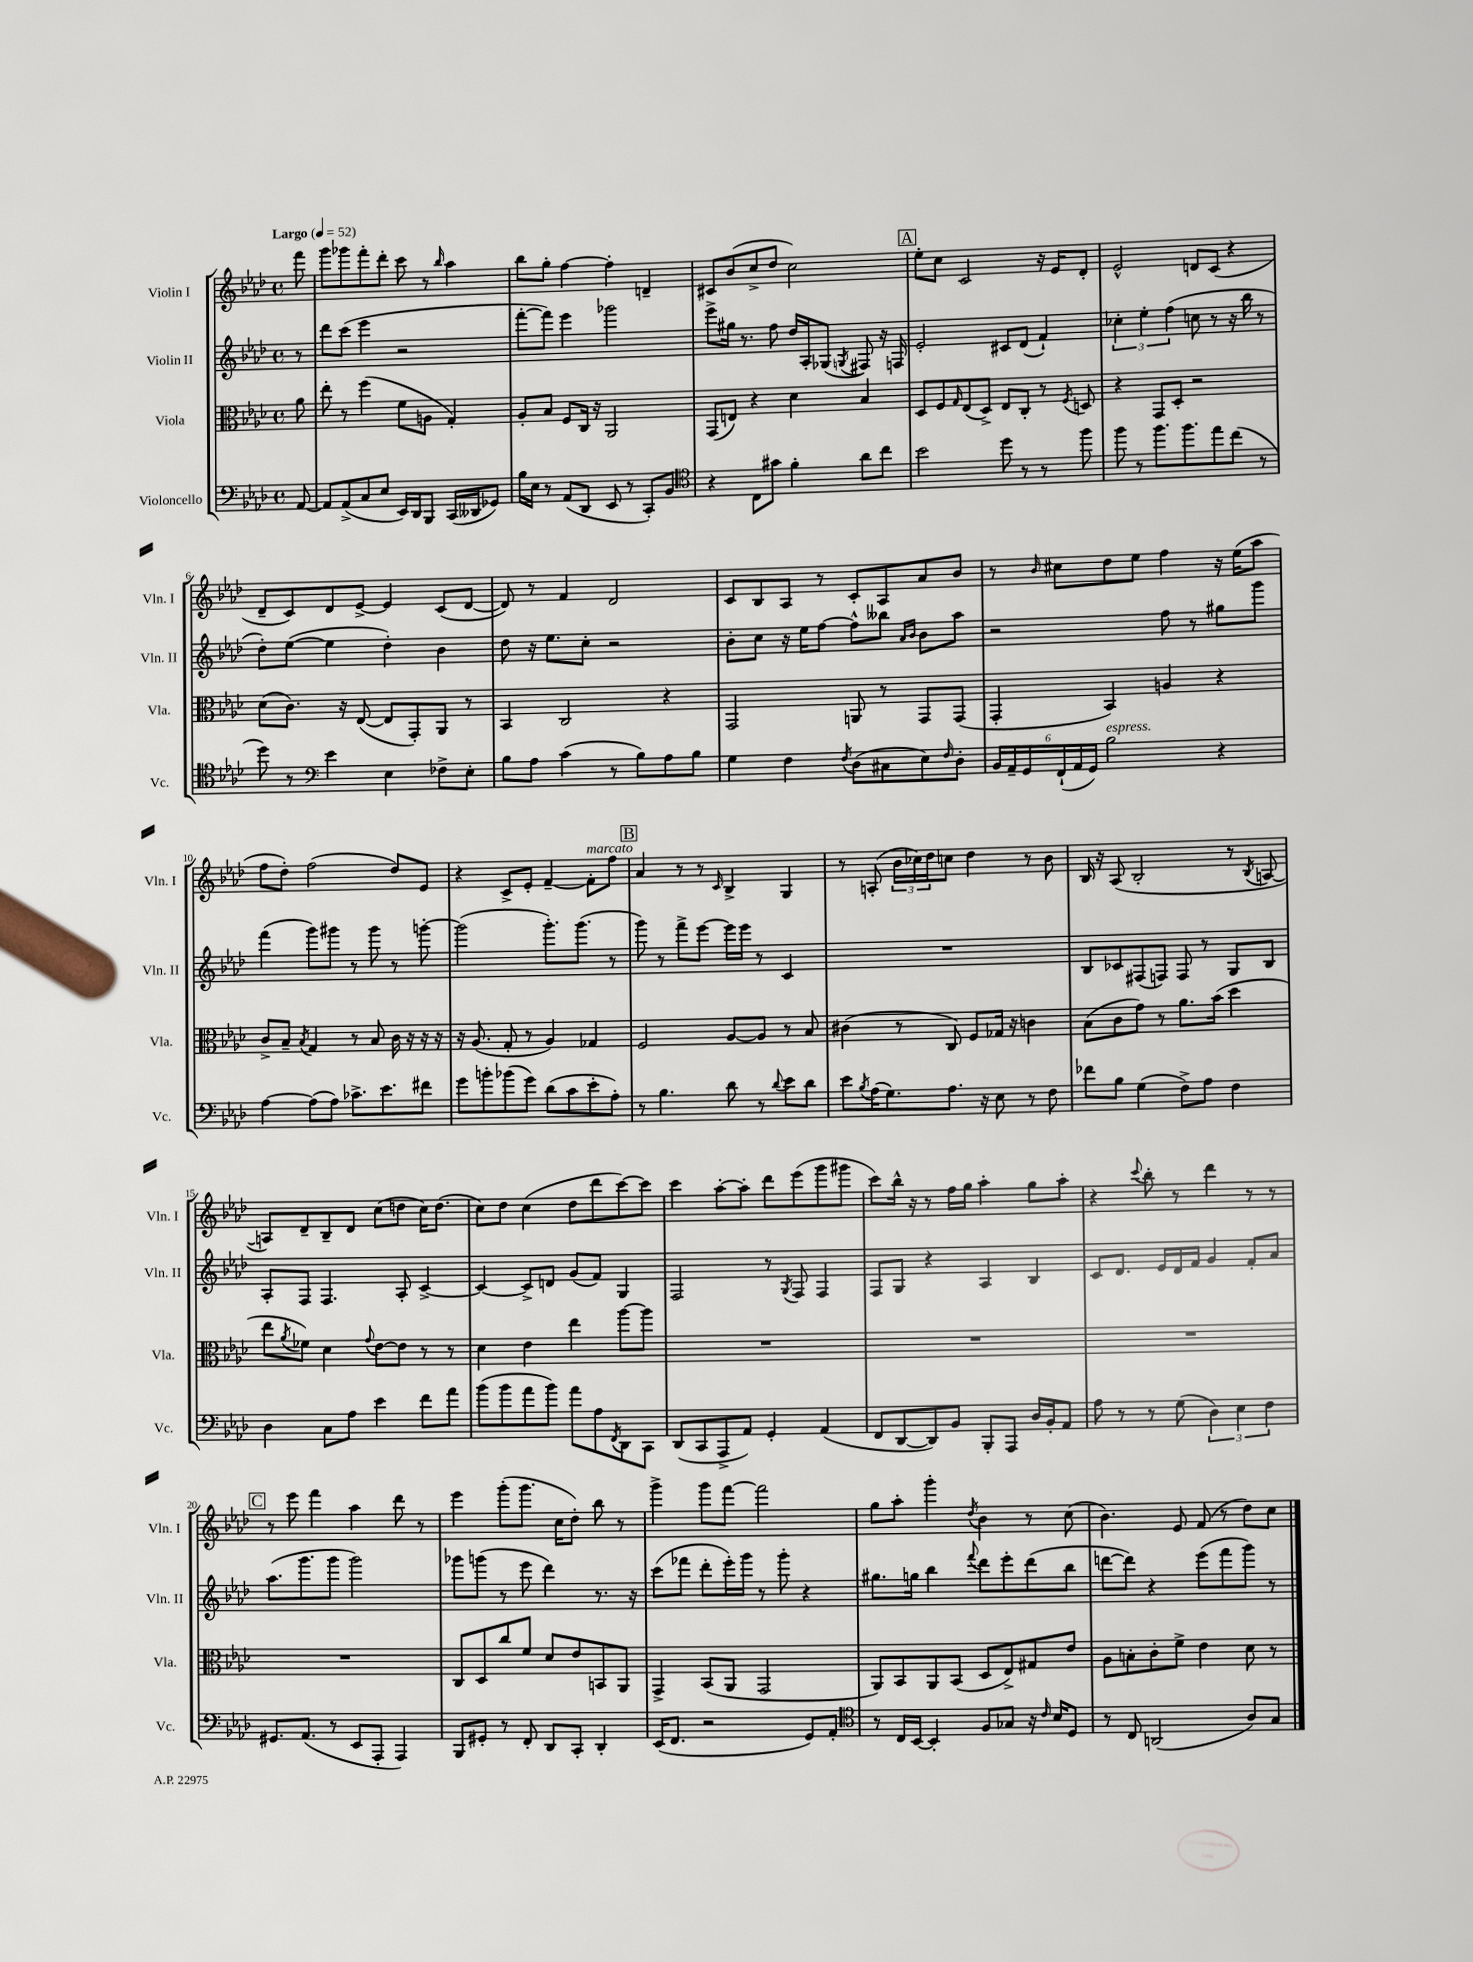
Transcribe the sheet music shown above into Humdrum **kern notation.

**kern	**kern	**kern	**kern
*part4	*part3	*part2	*part1
*staff4	*staff3	*staff2	*staff1
*I"Violoncello	*I"Viola	*I"Violin II	*I"Violin I
*I'Vc.	*I'Vla.	*I'Vln. II	*I'Vln. I
*clefF4	*clefC3	*clefG2	*clefG2
*k[b-e-a-d-]	*k[b-e-a-d-]	*k[b-e-a-d-]	*k[b-e-a-d-]
*M4/4	*M4/4	*M4/4	*M4/4
*met(c)	*met(c)	*met(c)	*met(c)
*MM52	*MM52	*MM52	*MM52
=	=	=	=
!	!	!	!LO:TX:a:B:t=Largo
[8AA-/	8a-\	8r	8fff\
=1	=1	=1	=1
8AA-/L]	8ee-'\	8ddd-\L	8ggg\L
(8AA-^/	8r	(8ccc\J	8ggg-X\
8C/	(4ff\	4eee-\	8fff'\
8E-/J	.	.	8ddd-'\J
16EE-/LL)	8f\L	2r	8ccc\
16DD-/J	.	.	.
8BBB-/J	8An\J	.	8r
.	.	.	16qqbb-/
(16CC/LL	4G'/)	.	4aa-\
16DD--X/J	.	.	.
8GG-X/J)	.	.	.
=2	=2	=2	=2
16B-\LL	8A-'/L	[8fff'\L	8bb-\L
16E-\JJ	.	.	.
8r	8B-/J	8fff\J])	8gg'\J
(8AA-/L	8F/L	4eee-\	[4ff\
8DD-/J	16C/Jk	.	.
.	16r	.	.
8EE-/	2AA-/	2ggg-X\	4ff'\]
8r	.	.	.
8CC'/L)	.	.	4dn~/
8BB-/J	.	.	.
=3	=3	=3	=3
*clefC4	*	*	*
4r	(8GG/L	8eee-^\L	8c#X/L
.	8En/J)	16gg#X\Jk	(8b-/
.	.	8.r	.
8C\L	4r	.	8cc^/
8g#X\J	.	8ff\	8dd-/J
4f'\	4d-\	16dd-/LL	2cc\)
.	.	16A-'/J	.
.	.	(8G-X/J	.
.	.	8qGn/	.
8a-\L	4B-/	8F#X/)	.
8cc\J	.	16r	.
.	.	16Fn/	.
!!LO:REH:place=s1:t=A
=4	=4	=4	=4
2b-\	8D-/L	2e-'/	8ee-'\L
.	8F/	.	8cc\J
.	16qqG/	.	.
.	(8E-/	.	2c/
.	8D-^/J)	.	.
8dd-\	8E-/L	8c#X/L	.
8r	8C'/J	(8d-/J	.
8r	8r	4f`/)	16r
.	.	.	16e-/KL
.	8qF/	.	.
8ff\	8Dn/	.	8d-'/J
=5	=5	=5	=5
8ff\	4r	6cc-X'\	2e-^^/
8r	.	.	.
.	.	6ee-'\	.
8.ff\L	8GG/L	.	.
.	.	(6ff\	.
.	8D-'/J	.	.
8.ff\	.	.	.
.	2r	8ccn\	8dn/L
8ee-\	.	8r	(8c/J
(8cc\J	.	16r	4r
.	.	16bb-\	.
8r	.	8r	.
!!LO:LB:g=z
=6	=6	=6	=6
8dd-\)	(8d-\L	8dd-'\L)	8d-~/L
8r	8.c\J)	([8ee-\J	8c/)
*clefF4	*	*	*
4e-\	.	4ee-\]	8d-/
.	16r	.	.
.	([8E-/	.	[8e-^/J
4E-\	8E-/L]	4dd-'\)	4e-/]
.	8GG'/)	.	.
8F-X^\L	8AA-/J	4b-\	(8c/L
8E-'\J	8r	.	[8d-/J
=7	=7	=7	=7
8B-\L	4BB-/	8dd-\	8d-/])
8A-\J	.	16r	8r
.	.	8.ee-\L	.
(4c\	2C/	.	4f/
.	.	8cc'\J	.
8r	.	2r	2d-/
8B-\L)	.	.	.
8A-\	4r	.	.
8B-\J	.	.	.
=8	=8	=8	=8
4G\	2GG/	8b-'\L	8c/L
.	.	8cc\J	8B-/
4F\	.	16r	8A-/J
.	.	16ee-\KL	.
.	.	[8ff\J	8r
8qF/	.	.	.
(8D-\L	8AAn/	8ff^^\L]	8c'/L
8C#X\	8r	8bb--X\J	8A-/
.	.	16qqa-/LL	.
.	.	16qqb-/JJ	.
8E-\)	8GG/L	8b-\L	8a-/
16qqF/	.	.	.
8D-'\J	(8GG/J	8aa-\J	8b-/J
=9	=9	=9	=9
24BB-/LL	4GG'/	2r	8r
24AA-~/	.	.	.
24GG/	.	.	.
.	.	.	16qqb-/
(24FF`/	.	.	8cc#X\L
24AA-/	.	.	.
24GG/JJ)	.	.	.
!LO:TX:a:i:t=espress.	!	!	!
2B-\	4BB-/)	.	8dd-\
.	.	.	8ee-\J
.	4An/	8ff\	4ff\
.	.	8r	.
4r	4r	8gg#X\L	16r
.	.	.	(16ee-\KL
.	.	8ggg\J	8aa-\J
!!LO:LB:g=z
=10	=10	=10	=10
[4A-\	8c^/L	(4fff\	8ff\L
.	8B-~/J	.	8dd-'\J)
.	8qB-/	.	.
(8A-\L]	4G/	8ggg\L)	(2ff\
8A-\J)	.	8ggg#X\J	.
8.c-X^\L	8r	8r	.
.	8B-/	8ggg#\	.
8.e-\	.	.	.
.	16c\	8r	8dd-/L)
.	16r	.	.
8f#X\J	16r	[8gggn'\	8e-/J
.	16r	.	.
=11	=11	=11	=11
8g\L	16r	(2ggg\]	4r
.	(8.A-/	.	.
8bn'\	.	.	.
(8b-X\	8G'/	.	8c^/L
8g\J)	8r	.	8e-'/J
(8d-\L	4A-/)	8.ggg'\L)	[4f~/
8c\	.	.	.
.	.	(8.ggg\J	.
!	!	!	!LO:TX:a:i:t=marcato
8e-'\	4G-X/	.	8f'\L]
8A-'\J)	.	8r	8ff\J
!!LO:REH:place=s1:t=B
=12	=12	=12	=12
8r	2F/	8ggg\)	4a-/
4.B-\	.	8r	.
.	.	8fff^\L	8r
.	.	[8eee-\J	8r
.	.	.	16qqc/
8d-\	[8A-/L	16eee-\LL]	4B-^/
.	.	16eee-\JJ	.
8r	8A-/J]	8r	.
8qqd-/	.	.	.
8e-\L	8r	4c/	4G/
8d-\J	8B-/	.	.
=13	=13	=13	=13
8e-\L	(4c#X\	1r	8r
8qB-/	.	.	.
(16A-\K	.	.	(8An'/
8.G\)	.	.	.
.	8r	.	24b-\LL
.	.	.	24cc-X\)
.	.	.	24dd-\J
8.A-\J	8C/)	.	8ccn\J
.	8F/L	.	4dd-\
16r	.	.	.
8E-\	16G-X/Jk	.	.
.	16r	.	.
8r	4cn\	.	8r
8F\	.	.	8b-\
=14	=14	=14	=14
8f-X\L	(8B-\L	8B-/L	16B-/
.	.	.	16r
8B-\J	8c\	8c-X/	(8A-/
(4G\	8g\J)	(8F#X/	2B-'/
.	8r	8Fn/J)	.
8F^\L)	8.a-\L	8F/	.
8A-\J	.	8r	.
.	(16b-\Jk	.	.
4F\	4dd-\	8G/L	8r
.	.	.	8qB-/
.	.	8B-/J	[8An/
!!LO:LB:g=z
=15	=15	=15	=15
4D-\	8ee-\L	8A-'/L	8An/L])
.	8qa-/	.	.
.	8f-X\J)	8F/J	8d-~/
8C\L	4d-\	4.F/	8B-~/
8A-\J	.	.	8d-/J
.	8qqg/	.	.
4e-\	[8e-\L	.	(8cc\L
.	8e-\J]	8A-'/	8ddn\J
8f\L	8r	[4c^/	16cc\KL)
.	.	.	(8.dd\J
8a-\J	8r	.	.
=16	=16	=16	=16
(8b-\L	4d-\	4c/_	8cc\L)
8b-\	.	.	8dd-\J
8a-\	4e-\	8c^/L]	(4cc\
8b-\J)	.	8dn/J	.
8a-\L	4ee-\	(8g/L	8dd-\L
8A-\	.	8f/J)	8ddd-\
8qFF/	.	.	.
8DD-\	[8aa-\L	4G/	[8ccc\)
8CC\J	8aa-\J]	.	8ccc\J]
=17	=17	=17	=17
(8DD-/L	1r	2F/	4ccc\
8CC/	.	.	.
8AAA-^/	.	.	[8aa-'\L
8AA-/J)	.	.	8aa-'\J]
4GG'/	.	8r	8ddd-\L
.	.	8qG/	.
.	.	8F/	(8eee-\
(4AA-/	.	4F/	8ggg\
.	.	.	8ggg#X\J
=18	=18	=18	=18
8FF/L	1r	8F/L	8ccc\L)
[8DD-/	.	8G/J	16bb-^^\Jk
.	.	.	16r
8DD-/])	.	4r	8r
8BB-/J	.	.	16ff\LL
.	.	.	16gg\JJ
8BBB-'/L	.	4A-/	4aa-'\
8AAA-/J	.	.	.
16D-/LL	.	4B-/	8gg\L
16BB-'/J	.	.	.
8AA-/J	.	.	8aa-'\J
=19	=19	=19	=19
8A-\	1r	8c/L	4r
8r	.	8.d-/J	.
.	.	.	8qqccc/
8r	.	.	8bb-'\
.	.	16e-/LL	.
(8G\	.	16d-/	8r
.	.	16f/JJ	.
6D-\)	.	4g/	4ddd-\
6E-\	.	.	.
.	.	8f'/L	8r
6F\	.	.	.
.	.	8a-/J	8r
!!LO:LB:g=z
!!LO:REH:place=s1:t=C
=20	=20	=20	=20
8.GG#X/L	1r	(8.aa-\L	8r
.	.	.	8eee-\
(8.AA-/J	.	8.ggg\	.
.	.	.	4fff\
8r	.	8ggg\J	.
8EE-/L	.	2ggg\)	4aa-\
8AAA-'/J	.	.	.
4AAA-/)	.	.	8ddd-\
.	.	.	8r
=21	=21	=21	=21
8BBB-/L	8C/L	8ggg-X\L	4eee-\
8GG#X'/J	8D-/	(8gggn\J	.
8r	8cc/	8r	(8ggg'\L
8FF'/	8f/J	8eee-\	8.ggg\J
8DD-/L	8d-/L	4ddd-\)	.
.	.	.	16cc\KL
8CC'/J	8e-/	.	8dd-'\J)
4DD-'/	8BBn/	8.r	8bb-\
.	8AA-/J	.	8r
.	.	16r	.
=22	=22	=22	=22
(16EE-/KL	4GG^/	(8ccc\L	4ggg^\
8.FF/J	.	.	.
.	.	8fff-X\J	.
2r	(8BB-/L	8ddd-'\L	8ggg\L
.	8AA-/J	16eee-'\L)	[8fff\J
.	.	16ggg\JJ	.
.	2GG/	8r	2fff\]
.	.	8ggg'\	.
8GG/L)	.	4r	.
8AA-'/J	.	.	.
=23	=23	=23	=23
*clefC4	*	*	*
8r	8AA-/L)	8.gg#X\L	8gg\L
16C/LL	8BB-/	.	8aa-'\J
[16BB-/JJ	.	16ggn\Jk	.
4BB-'/]	8AA-/	4bb-\	4ggg'\
.	(8BB-/J	.	.
.	.	8qqfff/	8qdd-/
8F/L	8D-/L	8ddd-\L	4b-\
8G-X/J	8E-^/)	8eee-'\	.
16r	8G#X/	(8ddd-\	8r
16qqc/	.	.	.
16B-/KL	.	.	.
8D-/J	8e-/J	8bb-\J	(8cc\
=24	=24	=24	=24
8r	8A-\L	[8dddn\L	4.b-\)
8C/	8Bn'\	8ddd\J])	.
(2AAn/	8c'\	4r	.
.	8f^\J	.	8e-/
.	4e-\	(8eee-\L	(8f/
.	.	8fff\	8r
8A-/L)	8d-\	8ggg\J)	8dd-\L)
8G/J	8r	8r	8cc\J
==	==	==	==
*-	*-	*-	*-
